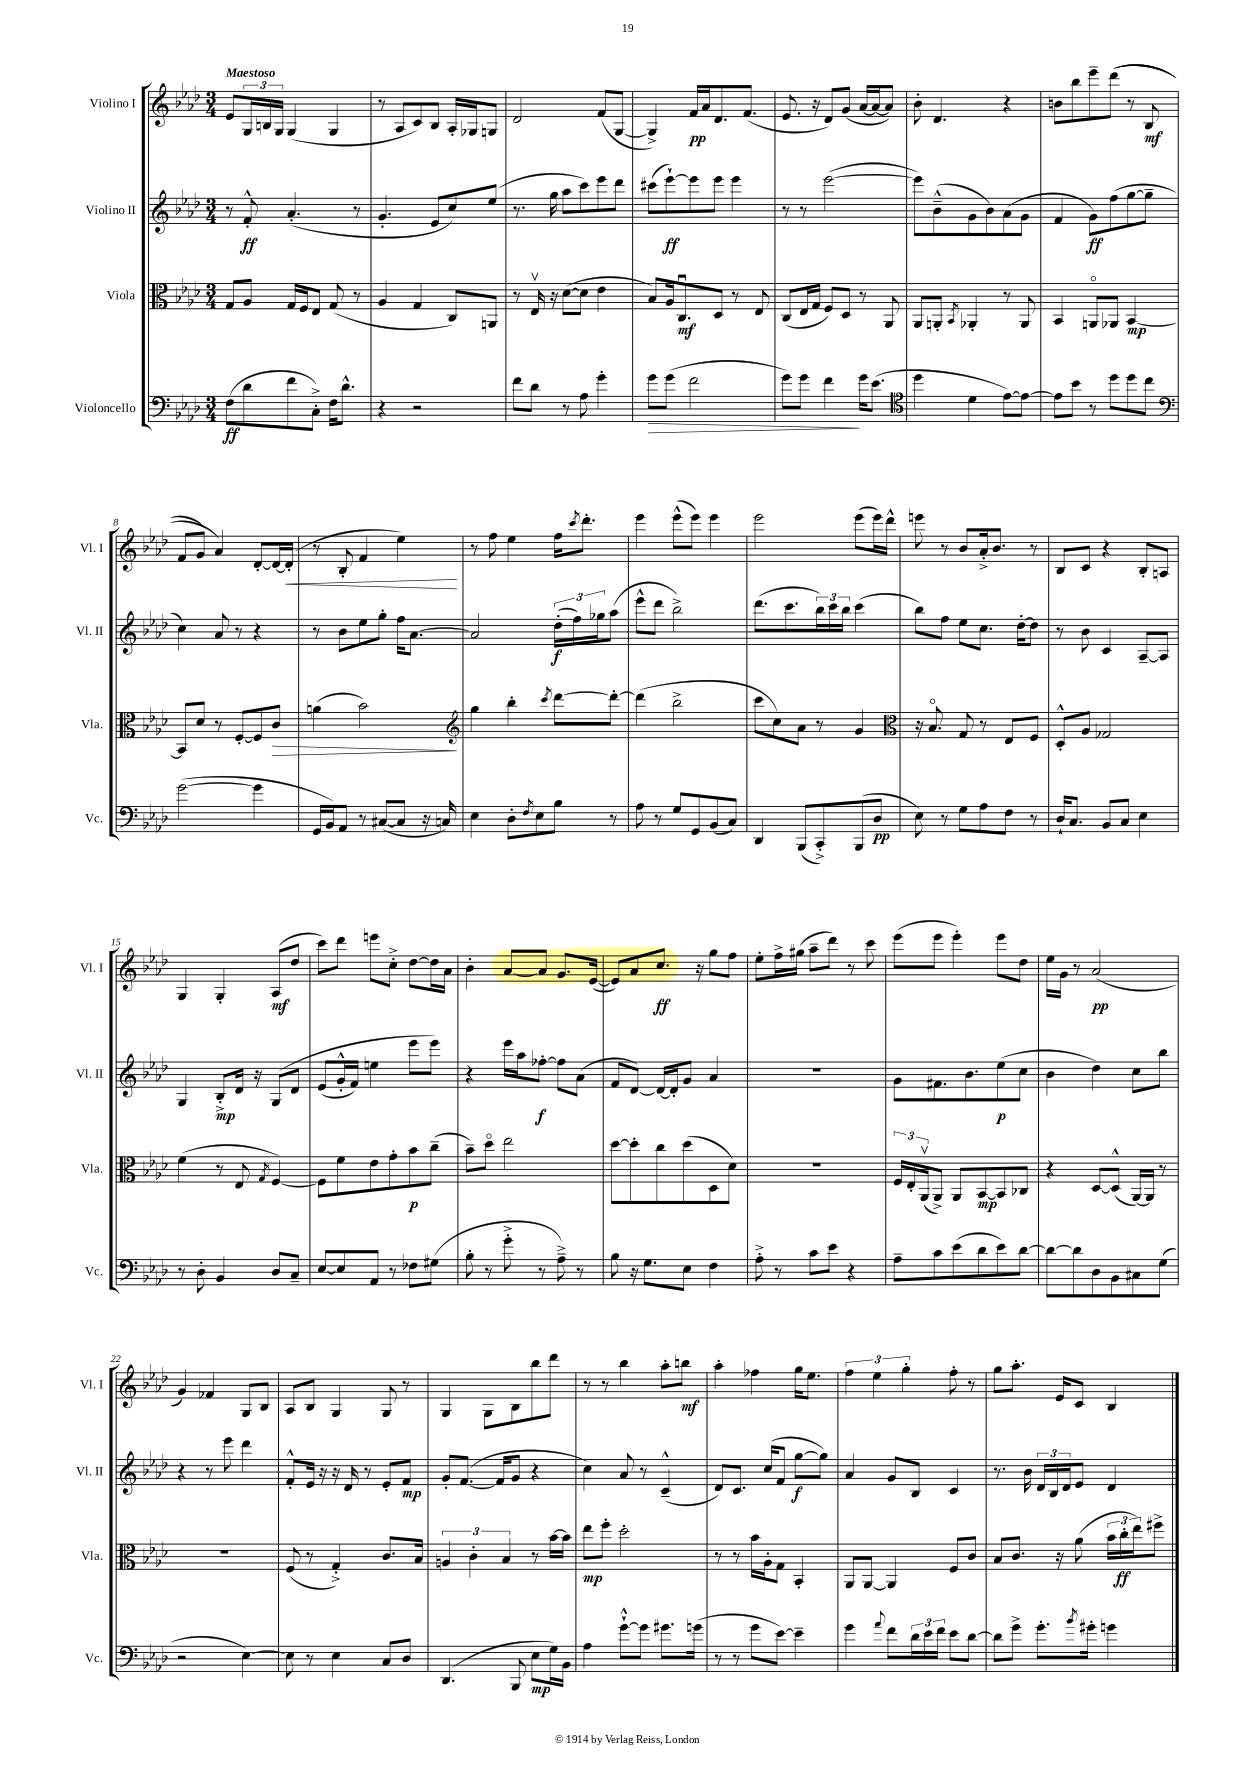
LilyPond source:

<<
\new StaffGroup <<
\new Staff = "s0" \with { instrumentName = "Violino I" shortInstrumentName = "Vl. I" } {
    \clef treble \key aes \major \numericTimeSignature \time 3/4 \tempo "Maestoso"
    ees'8 \tuplet 3/2 { g16 b16 g16 } g4( g4 |
    r8 aes8 c'8) bes8 aes16-. ges16 g8 |
    des'2 f'8( g8~ |
    g4->) f'16\pp aes'16 des'8. f'8.( |
    ees'8. r16 des'8) g'8( aes'16~ aes'16~ aes'8) |
    bes'8-. des'4. r4 |
    b'8 bes''8 ees'''8-- des'''8(\( r8 bes8\mf |
    f'8 g'8) aes'4\) des'8~-. des'16~ des'16-.\<( |
    r8 bes8-. f'4 ees''4\!) |
    r8 f''8 ees''4 f''16 \acciaccatura { c'''8 } des'''8.-. |
    ees'''4 ees'''8-^( ees'''8) ees'''4 |
    ees'''2 ees'''8( ees'''16) des'''16-^ |
    e'''8 r8 bes'8 aes'16-.-> bes'8. r8 |
    bes8 c'8 r4 bes8-. a8 |
    g4 g4-. aes8\mf( des''8 |
    c'''8) des'''8 e'''8 c''8-.-> des''8~ des''16 aes'16 |
    bes'4-. aes'8~ aes'8 g'8. ees'16~( |
    ees'8) aes'8 c''8.\ff r16 g''8 f''8 |
    ees''8-. f''16-> gis''16( aes''8-- des'''8) r8 c'''8 |
    ees'''8( ees'''8 ees'''4-.) ees'''8 des''8 |
    ees''16 g'16 r8 aes'2\pp( |
    g'4) fes'4 g8 bes8 |
    aes8 bes8 g4 g8 r8 |
    g4 g8 bes8 bes''8 des'''8 |
    r8 r8 bes''4 aes''8-. b''8\mf |
    aes''4-. fes''4 g''16 ees''8. |
    \tuplet 3/2 { f''4 ees''4 g''4-. } f''8-. r8 |
    g''8 aes''8.-. ees'16 c'8 bes4 \bar "|." |
}
\new Staff = "s1" \with { instrumentName = "Violino II" shortInstrumentName = "Vl. II" } {
    \clef treble \key aes \major \numericTimeSignature \time 3/4
    r8 f'8-.-^\ff aes'4.-.( r8 |
    g'4.-. ees'8 c''8) ees''8( |
    r8. g''16 aes''8 c'''8) ees'''8 des'''8 |
    cis'''8( ees'''8~-!\ff) ees'''8 ees'''8 ees'''4 |
    r8 r8 ees'''2~( |
    ees'''8) bes'8---^( g'8 bes'8) aes'8( g'8 |
    f'4 g'8\ff) f''8( g''8~ g''8-- |
    c''4) aes'8 r8 r4 |
    r8 bes'8 ees''8 g''8-. f''16 aes'8.~ |
    aes'2 \tuplet 3/2 { des''16-.\f( f''16) ges''16 } aes''8( |
    ees'''8-^ des'''8 bes''2->) |
    des'''8.( c'''8. \tuplet 3/2 { bes''16) c'''16 bes''16 } c'''4( |
    bes''8) f''8 ees''8 c''8. des''16~-. des''8 |
    r8 bes'8 c'4 aes8~-- aes8 |
    g4 bes8-.->\mp des'16 r16 g8\( des'8 |
    ees'8( g'16-.-^ f'16) e''4 ees'''8 ees'''8\) |
    r4 ees'''16 aes''16 fes''8~-.\f fes''8 aes'8( |
    f'8 des'8~) des'16~ des'16-. g'8 aes'4 |
    R2. |
    g'8 fis'8. bes'8. ees''8\p( c''8 |
    bes'4 des''4) c''8 bes''8 |
    r4 r8 ees'''8 des'''4 |
    f'8-.-^ ees'16 r16 r16 des'16 r8 ees'8-. f'8\mp |
    g'8-. f'8.~( f'16 g'8 r4 |
    c''4) aes'8 r8 c'4---^( |
    des'8) c'8. c''16( f'8 g''8~\f g''8) |
    aes'4 g'8 bes8 c'4 |
    r8. bes'16 \tuplet 3/2 { des'16 bes16 des'16 } ees'8 des'4 \bar "|." |
}
\new Staff = "s2" \with { instrumentName = "Viola" shortInstrumentName = "Vla." } {
    \clef alto \key aes \major \numericTimeSignature \time 3/4
    g8 aes8 g16 f16 ees8 g8( r8 |
    aes4 g4 c8) a,8 |
    r8 ees16\upbow r16 des'8~( des'8 ees'4 |
    bes8) aes16 c8.\downbow\mf des8 r8 ees8 |
    c8( ees16 g16 f8) des8 r8 aes,8 |
    aes,8 a,8-. \acciaccatura { bes,8 } aes,4-. r8 aes,8 |
    bes,4 a,8\flageolet aes,8 bes,4~\mp |
    bes,8 des'8 r8 f8~-. f8 c'8\> |
    a'4( bes'2\!) |
    \clef treble g''4 bes''4-. \acciaccatura { c'''8 } des'''8~ des'''8~-. |
    des'''4( bes''2-> |
    c'''8 c''8) aes'8 r8 g'4 |
    \clef alto r16 bes8.\flageolet g8 r8 ees8 f8 |
    des8-.-^ aes8 ges2 |
    f'4( r8 ees8 \acciaccatura { g8 } f4~) |
    f8 f'8 ees'8 g'8-. bes'8\p c''8--( |
    bes'8--) des''8\flageolet ees''2 |
    des''8~ des''8-. c''8 des''8( des8 des'8) |
    R2. |
    \tuplet 3/2 { f16 ees16-. aes,16\upbow( } aes,8->) aes,8 bes,8~\mp bes,8 ces8 |
    r4 des8~ des8-^( aes,16~) aes,16 r8 |
    R2. |
    f8( r8 g4-.->) c'8. bes16 |
    \tuplet 3/2 { a4 c'4-. bes4 } r8 bes'16~ bes'16 |
    ees''8\mp f''8-. des''2-. |
    r8 r8 bes'16 aes16-. g8 bes,4-. |
    aes,8 aes,8~ aes,4 f8 c'8 |
    bes8 c'8. r16 aes'8( \tuplet 3/2 { bes'16 c''16-.\ff ees''16) } fis''8-> \bar "|." |
}
\new Staff = "s3" \with { instrumentName = "Violoncello" shortInstrumentName = "Vc." } {
    \clef bass \key aes \major \numericTimeSignature \time 3/4
    f8\ff( des'8 f'8 c8-.->) f16 des'8.-^ |
    r4 r2 |
    f'8 des'8 r8 aes8 g'4-. |
    g'8\> g'8( f'2 |
    g'8) g'8 f'4\! g'16 ees'8.( |
    \clef tenor des''4 des'4 ees'8~) ees'8~ |
    ees'8 bes'8 r8 des''8 des''8 c''8 |
    \clef bass g'2~( g'4 |
    g,16 bes,16) aes,8 r8 cis8~( cis8 r16 c16) |
    ees4 des8-. \acciaccatura { f8 } ees8 bes8 r8 |
    aes8 r8 g8 g,8 bes,8( c8) |
    des,4 bes,,8( c,8-.->) bes,,8( des8\pp |
    ees8) r8 g8 aes8 f8 r8 |
    des16-! c8. bes,8 c8 ees4 |
    r8 des8-. bes,4 des8 c8-- |
    ees8~ ees8 aes,8 r8 fes8 gis8( |
    bes8-. r8 g'8-.-> r8 aes8--->) r8 |
    bes8 r16 g8. ees8 f4 |
    aes8-.-> r8 c'8 ees'8 r4 |
    aes8-- c'8 ees'8( des'8 ees'8) des'8~ |
    des'8~ des'8 des8 bes,8 cis8 g8( |
    r2 ees4~) |
    ees8 r8 ees4 c8 des8 |
    des,4.( bes,,8 ees8\mp g16) bes,16 |
    aes4 g'8~-!-^ g'8 gis'8. g'16( |
    r8 r8 g'8 ees'8~) ees'4-- |
    g'4 \appoggiatura { aes'8 } f'8 \tuplet 3/2 { des'16 ees'16 f'16 } ees'8 des'8~ |
    des'8 g'8-> g'8.-. \acciaccatura { bes'8 } gis'16-. g'4 \bar "|." |
}
>>
>>
